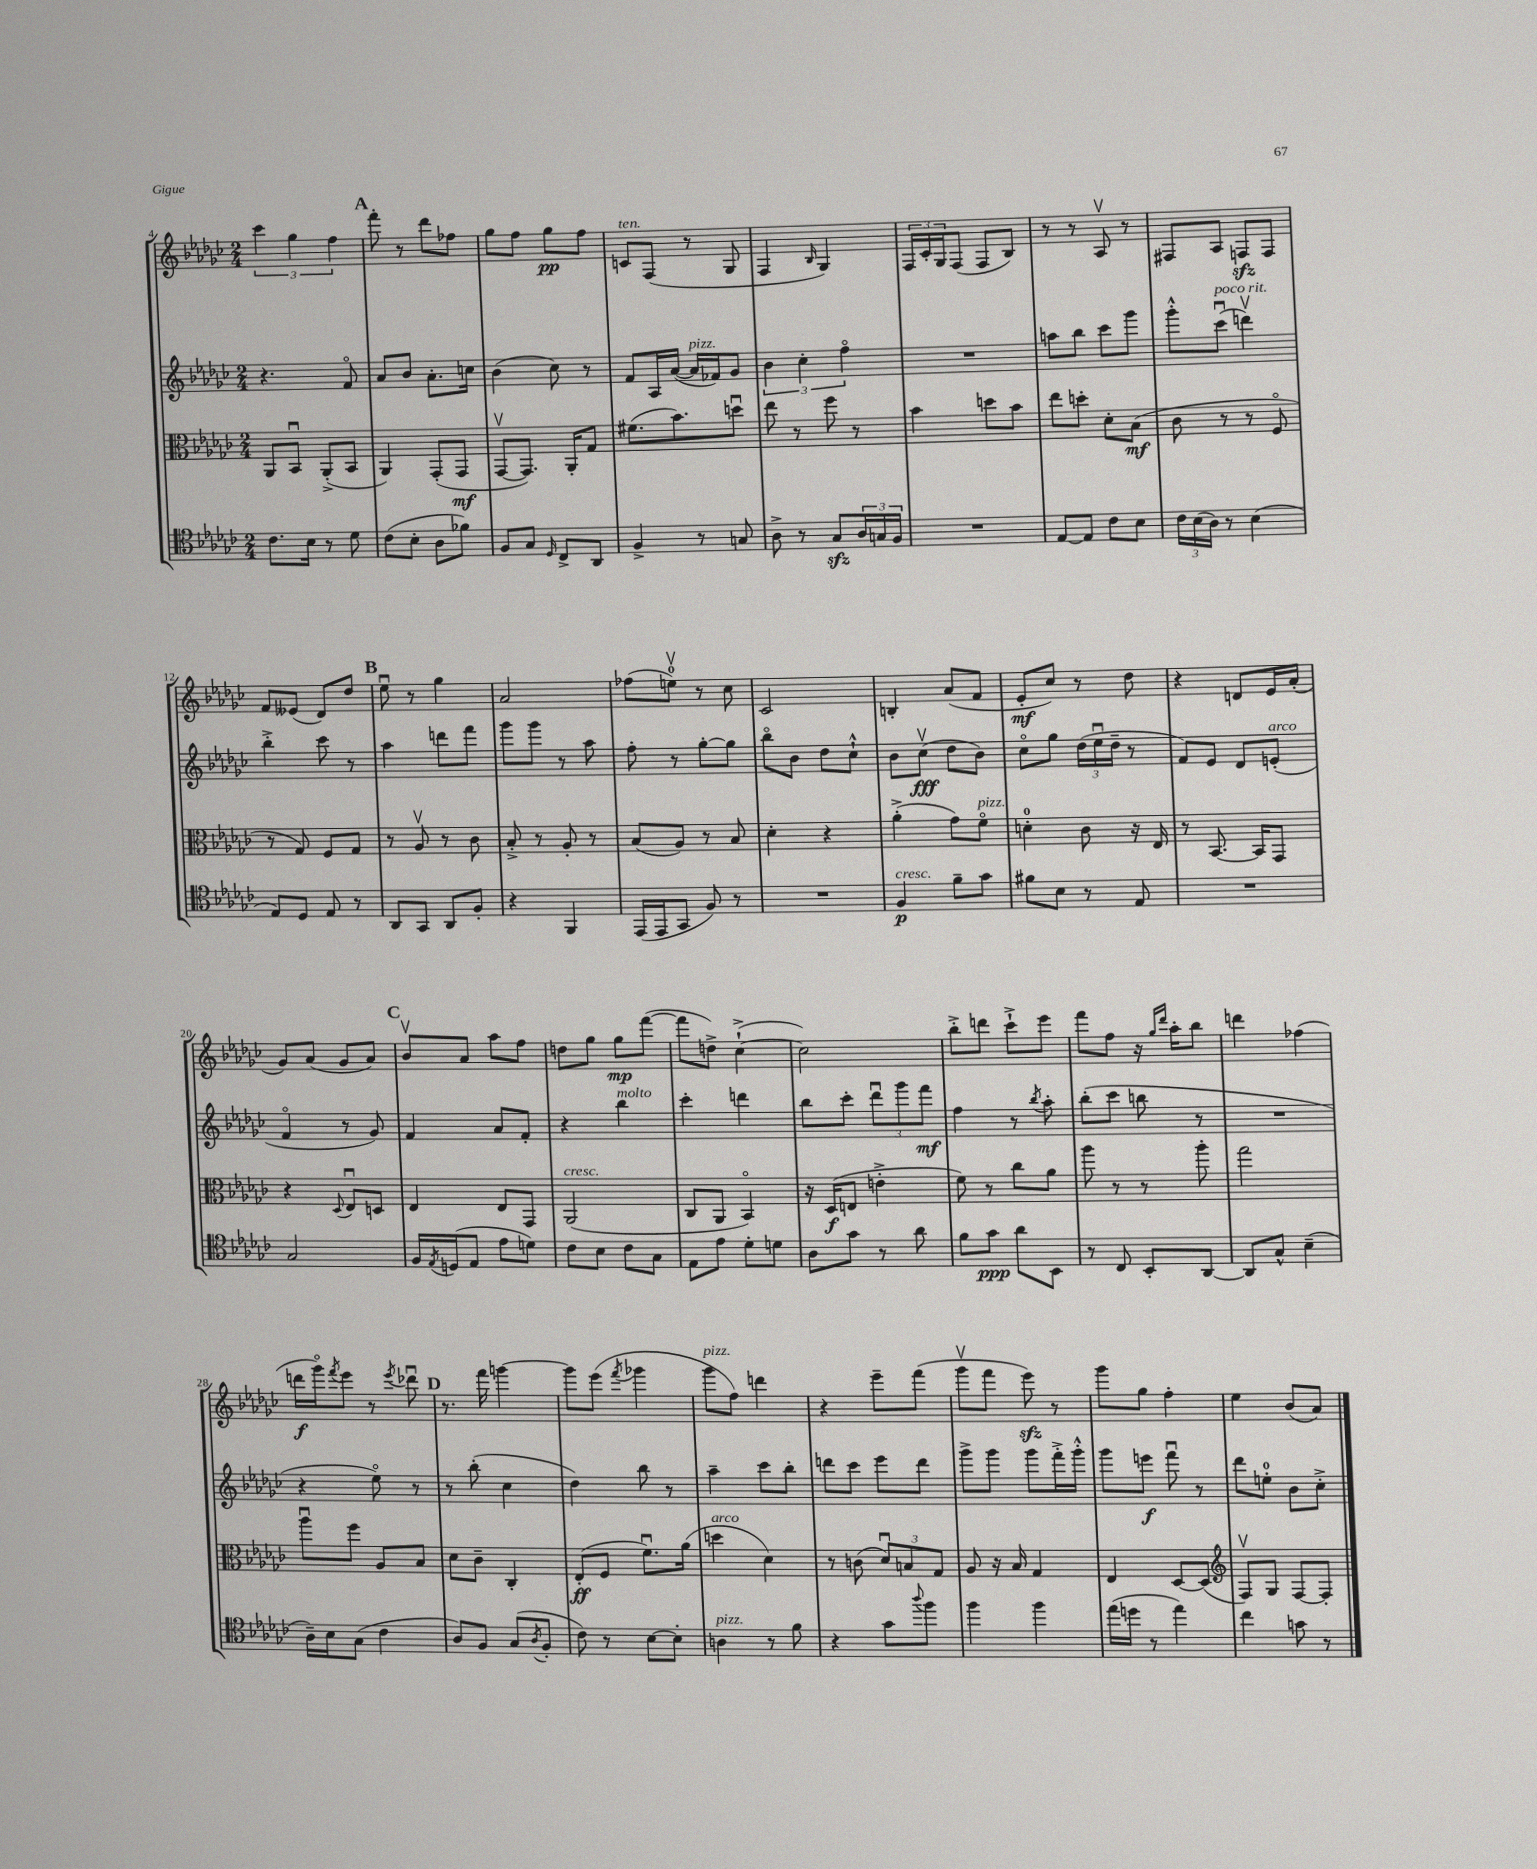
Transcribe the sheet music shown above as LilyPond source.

<<
\new StaffGroup <<
\new Staff = "s0" {
    \clef treble \key ges \major \numericTimeSignature \time 2/4
    \tuplet 3/2 { ces'''4 ges''4 f''4 } |
    \mark \markup { \bold "A" } f'''8-. r8 des'''8 fes''8 |
    ges''8 f''8 ges''8\pp f''8 |
    c'8^\markup { \italic "ten." } f8( r8 ges8 |
    f4 \grace { bes16 } ges4) |
    \tuplet 3/2 { f16 ces'16-. ges16 } f8( f8 bes8) |
    r8 r8 aes8\upbow r8 |
    fis8 aes8 f8\sfz f8 |
    f'8 eeses'8( des'8) des''8 |
    \mark \markup { \bold "B" } ees''8\downbow r8 ges''4 |
    aes'2 |
    fes''8( e''8-0\upbow) r8 ces''8 |
    ces'2 |
    b4-. aes'8( f'8 |
    ees'8-.\mf ces''8) r8 des''8 |
    r4 d'8 ees'16 aes'16-.( |
    ges'8) aes'8( ges'8 aes'8) |
    \mark \markup { \bold "C" } bes'8\upbow aes'8 aes''8 f''8 |
    d''8 ges''8 ges''8\mp f'''8~( |
    f'''8 d''8->) ces''4~-!->( |
    ces''2) |
    bes''8-.-> d'''8 ces'''8-!-> ees'''8 |
    f'''8 f''8 r16 \grace { ges''16 des'''16 } aes''16-. bes''8 |
    d'''4 fes''4( |
    d'''16\f ges'''16\flageolet) \acciaccatura { f'''8 } ees'''8 r8 \acciaccatura { ees'''8 } des'''8\downbow |
    \mark \markup { \bold "D" } r8. f'''16 g'''4~ |
    g'''8 ees'''8( \acciaccatura { f'''8 } ges'''4 |
    ges'''8^\markup { \italic "pizz." } f''8) d'''4 |
    r4 ees'''8-- f'''8( |
    ges'''8\upbow f'''8 ees'''8\sfz) r8 |
    ges'''8 ges''8 f''4-. |
    ees''4 bes'8( aes'8) \bar "|." |
}
\new Staff = "s1" {
    \clef treble \key ges \major \numericTimeSignature \time 2/4
    r4. f'8\flageolet |
    \mark \markup { \bold "A" } aes'8 bes'8 aes'8.-. c''16 |
    bes'4( ces''8) r8 |
    f'8 aes16 aes'16~( aes'16^\markup { \italic "pizz." } fes'16) ges'8 |
    \tuplet 3/2 { bes'4 ces''4-. f''4\flageolet } |
    R2 |
    a''8 bes''8 ces'''8 ges'''8 |
    ges'''8-.-^ ces'''8\downbow^\markup { \italic "poco rit." }( d'''4\upbow) |
    bes''4-.-> ces'''8 r8 |
    \mark \markup { \bold "B" } aes''4 d'''8 f'''8 |
    ges'''8 ges'''8 r8 aes''8 |
    f''8-. r8 ges''8~-. ges''8 |
    bes''8\flageolet bes'8 des''8 ces''8-!-^ |
    bes'8 ces''8\upbow\fff( des''8 bes'8) |
    ces''8\flageolet ges''8 \tuplet 3/2 { des''16( ees''16\downbow des''16-- } r8 |
    f'8) ees'8 des'8 e'8-.^\markup { \italic "arco" }( |
    f'4\flageolet r8 ges'8) |
    \mark \markup { \bold "C" } f'4 aes'8 f'8-. |
    r4 bes''4^\markup { \italic "molto" } |
    ces'''4-. d'''4 |
    bes''8 ces'''8-. \tuplet 3/2 { des'''8\downbow ges'''8 f'''8\mf } |
    f''4 r8 \acciaccatura { bes''8 } aes''8-. |
    bes''8-.( ces'''8 b''8 r8 |
    R2 |
    r4 ees''8\flageolet) r8 |
    \mark \markup { \bold "D" } r8 bes''8-.( ces''4 |
    des''4) bes''8 r8 |
    aes''4-- ces'''8 bes''8-. |
    d'''8 ces'''8 ees'''8 d'''8 |
    ges'''8-> ges'''8 ges'''8 f'''16-.-> ges'''16-.-^ |
    ges'''8 e'''8\f f'''8\downbow r8 |
    des'''8 e''8-0-. bes'8 ces''8-.-> \bar "|." |
}
\new Staff = "s2" {
    \clef alto \key ges \major \numericTimeSignature \time 2/4
    aes,8 bes,8\downbow aes,8-.->( bes,8 |
    \mark \markup { \bold "A" } aes,4) ges,8-.( ges,8\mf |
    ges,8~\upbow ges,8.) aes,16-. ges8 |
    fis'8.( bes'8.) d''8\downbow |
    ees''8 r8 f''8 r8 |
    bes'4 d''8 bes'8 |
    ees''8 d''8-. des'8-. bes8\mf( |
    ces'8 r8 r8 f8\flageolet |
    r8 ges8) f8 ges8 |
    \mark \markup { \bold "B" } r8 aes8\upbow r8 ces'8 |
    bes8-.-> r8 aes8-. r8 |
    bes8( aes8) r8 bes8 |
    des'4-. r4 |
    aes'4-.->( ges'8) f'8\flageolet^\markup { \italic "pizz." } |
    d'4-0-. ces'8 r16 ees16 |
    r8 bes,8.~ bes,16 ges,8 |
    r4 \appoggiatura { des8 } ees8\downbow d8 |
    \mark \markup { \bold "C" } ees4 ees8 ges,8 |
    aes,2^\markup { \italic "cresc." }( |
    ces8 aes,8 bes,4\flageolet) |
    r16 des16\f( e8 e'4-.-> |
    f'8) r8 ces''8 aes'8 |
    aes''8 r8 r8 aes''8-. |
    ges''2 |
    aes''8\downbow f''8 aes8 bes8 |
    \mark \markup { \bold "D" } des'8 ces'8-- ces4-. |
    ees8-.\ff( f8 f'8.\downbow) aes'16( |
    d''4^\markup { \italic "arco" } des'4) |
    r8 c'8( \tuplet 3/2 { des'8\downbow) b8 ges8 } |
    aes8 r16 bes16 ges4 |
    ees4 des8~ des8( |
    \clef treble f8\upbow) ges8 f8~ f8-. \bar "|." |
}
\new Staff = "s3" {
    \clef tenor \key ges \major \numericTimeSignature \time 2/4
    ces'8. bes16 r8 des'8 |
    \mark \markup { \bold "A" } ces'8( bes8-. aes8 fes'8) |
    f8 ges8 \grace { des16 } ces8-> aes,8 |
    f4-> r8 g8 |
    aes8-> r8 ges8\sfz \tuplet 3/2 { aes16 g16 f16 } |
    R2 |
    ees8~ ees8 ces'8 bes8 |
    \tuplet 3/2 { ces'16 bes16( aes16) } r8 bes4( |
    ees8) des8 ees8 r8 |
    \mark \markup { \bold "B" } aes,8 ges,8 aes,8 f8-. |
    r4 f,4 |
    ees,16( ees,16 ges,8 f8) r8 |
    R2 |
    f4\p^\markup { \italic "cresc." } f'8-- ges'8 |
    fis'8 bes8 r8 ees8 |
    R2 |
    ges2 |
    \mark \markup { \bold "C" } f16 \acciaccatura { ees8 } d16( ees8 ees'8 d'8) |
    ces'8 bes8 ces'8 ges8 |
    ees8 ees'8 des'8-. d'8 |
    aes8 ges'8 r8 aes'8 |
    f'8 ges'8\ppp aes'8 bes,8 |
    r8 ces8 bes,8-. aes,8~ |
    aes,8 ges8-^ bes4--( |
    aes16--) bes16 ges8( ces'4 |
    \mark \markup { \bold "D" } aes8) f8 ges8( \acciaccatura { aes8 } f8-. |
    ces'8) r8 bes8~ bes8-. |
    a4^\markup { \italic "pizz." } r8 f'8 |
    r4 ges'8 \appoggiatura { aes''8 } f''8 |
    f''4 f''4 |
    ees''16( d''16 r8 ees''4) |
    ces''4 g'8 r8 \bar "|." |
}
>>
>>
\layout { \context { \Score currentBarNumber = #4 } }
